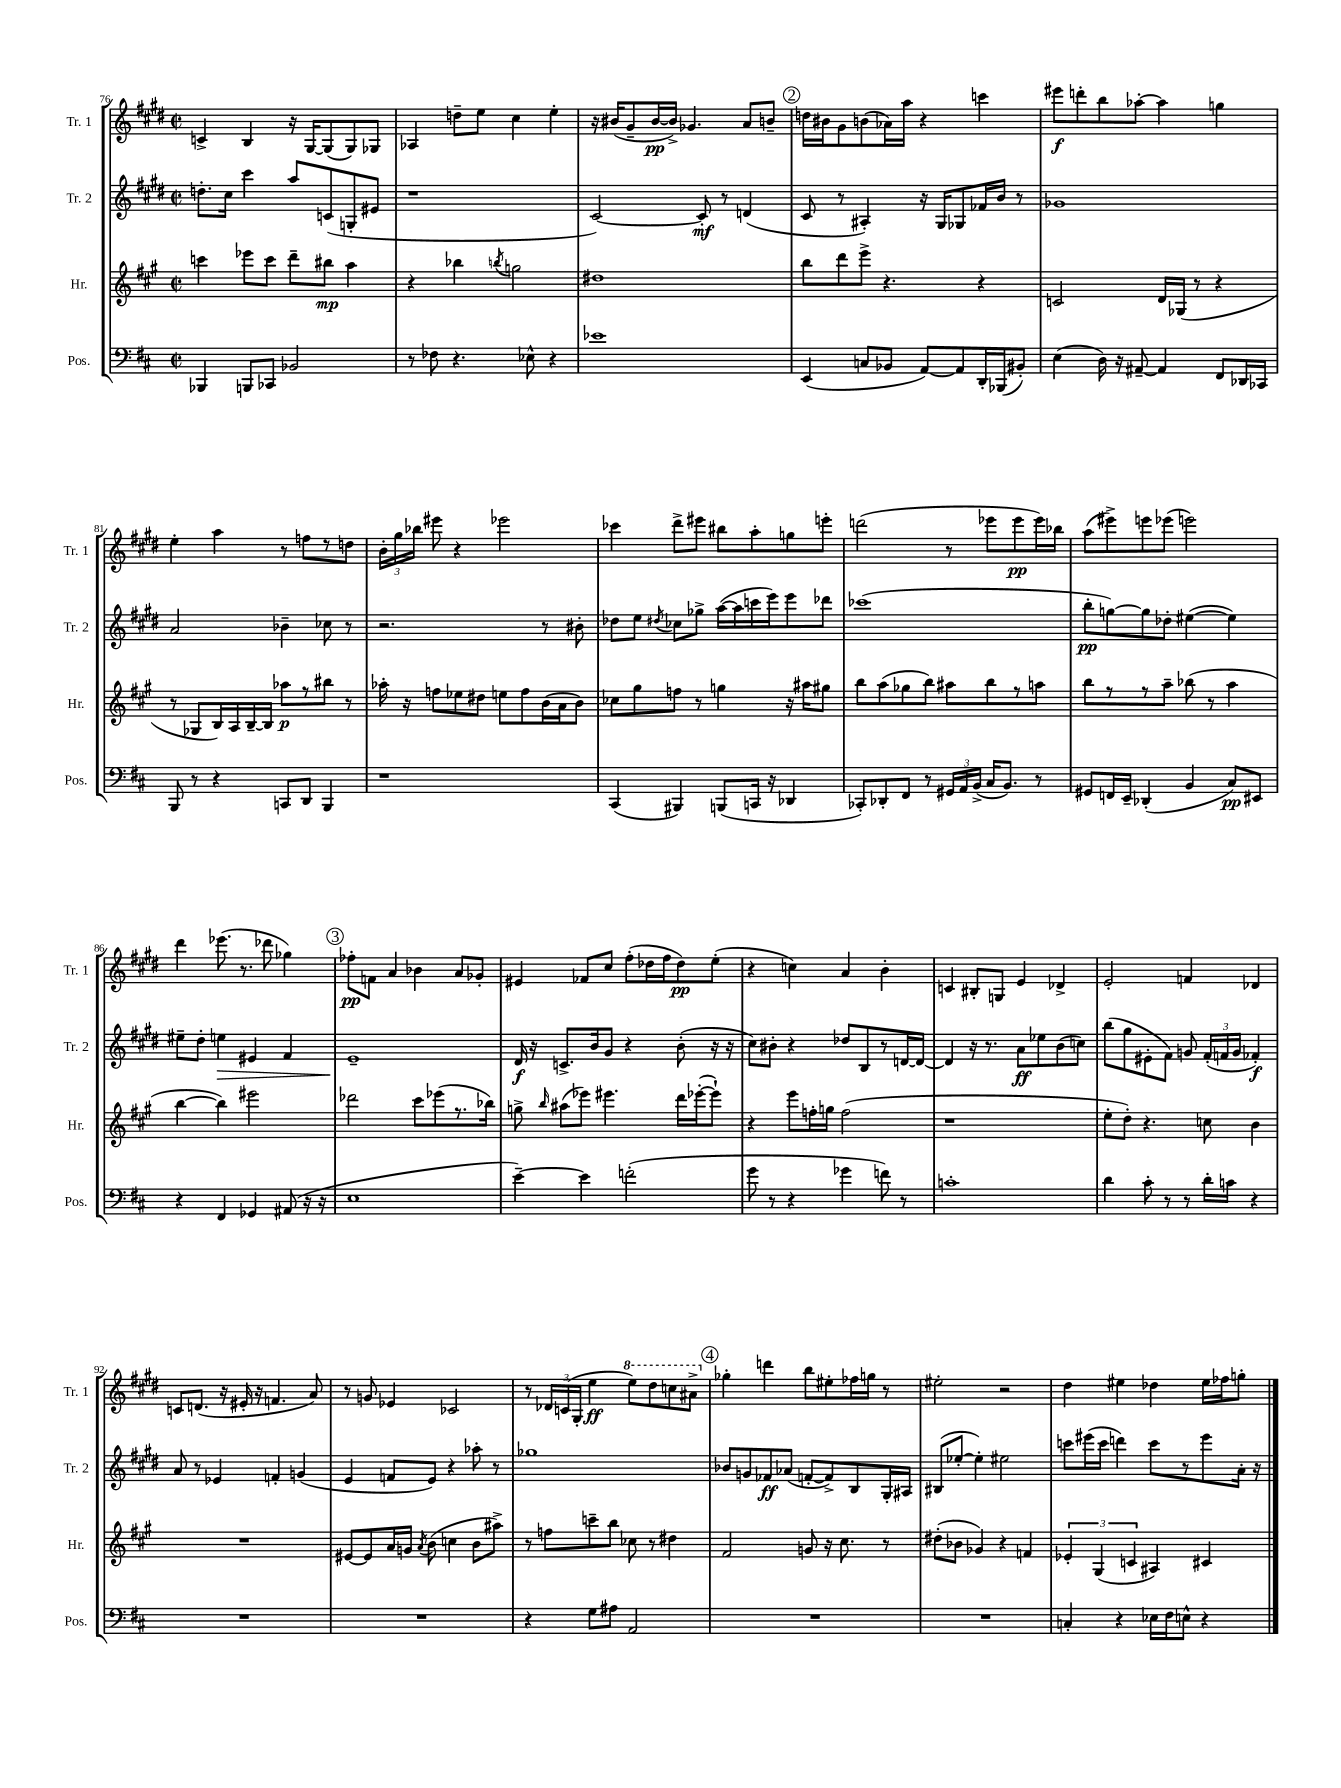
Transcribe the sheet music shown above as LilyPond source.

<<
\new StaffGroup <<
\new Staff = "s0" \with { instrumentName = "Tr. 1" shortInstrumentName = "Tr. 1" } {
    \clef treble \key e \major \defaultTimeSignature \time 2/2
    \autoBeamOff c'4-> b4 r16 gis16[~ gis8( gis8) ges8] |
    aes4 d''8[-- e''8] cis''4 e''4-. |
    r16 bis'16[( gis'8-- bis'16~\pp bis'16]->) ges'4. a'8[ b'8]-- |
    \mark \markup { \circle "2" } d''16[ bis'16 gis'8 b'8( aes'16) a''16] r4 c'''4 |
    eis'''8[\f d'''8-. b''8 aes''8]~-. aes''4 g''4 |
    e''4-. a''4 r8 f''8[ r8 d''8] |
    \tuplet 3/2 { b'16[-. gis''16 bes''16] } eis'''8 r4 ees'''2 |
    ces'''4 dis'''8[-> eis'''8] bis''8[ a''8-. g''8 e'''8]-. |
    d'''2( r8 ees'''8[ ees'''8\pp ees'''16) bes''16] |
    a''8[( eis'''8->) e'''8 ees'''8]( e'''2) |
    dis'''4 ees'''8.( r8. des'''8 ges''4) |
    \mark \markup { \circle "3" } fes''8[-.\pp f'8] a'4 bes'4 a'8[ ges'8]-. |
    eis'4 fes'8[ cis''8] fis''8[-.( des''16 fis''16 des''8\pp) e''8]-.( |
    r4 c''4) a'4 b'4-. |
    c'4 bis8[-. g8] e'4 des'4-> |
    e'2-. f'4 des'4 |
    c'8[ d'8.]( r16 eis'16-. r16 f'4. a'8) |
    r8 g'8 ees'4 ces'2 |
    r8 \tuplet 3/2 { des'16[ c'16( gis16]-. } e''4\ff \ottava #1 e'''8[) dis'''8 c'''8 ais''8]-> \ottava #0 |
    \mark \markup { \circle "4" } ges''4-. d'''4 b''8[ eis''8-. fes''16 g''16] r8 |
    eis''2-. r2 |
    dis''4 eis''4 des''4 eis''16[ fes''16 g''8]-. \bar "|." |
}
\new Staff = "s1" \with { instrumentName = "Tr. 2" shortInstrumentName = "Tr. 2" } {
    \clef treble \key e \major \defaultTimeSignature \time 2/2
    \autoBeamOff d''8.[-. cis''16] cis'''4 a''8[ c'8( g8-. eis'8] |
    r1 |
    cis'2~) cis'8-.\mf r8 d'4( |
    \mark \markup { \circle "2" } cis'8 r8 ais4-.) r16 gis16[ ges8 fes'16 b'16] r8 |
    ges'1 |
    a'2 bes'4-- ces''8 r8 |
    r2. r8 bis'8-. |
    des''8[ e''8] \acciaccatura { dis''8 } ces''8[ ges''8]-> a''16[~( a''16 c'''16 e'''16) e'''8 des'''8] |
    ces'''1( |
    b''8[-.\pp g''8~) g''8 des''8]-. eis''4~( eis''4) |
    eis''8[-- dis''8]-. e''4\> eis'4 fis'4 |
    \mark \markup { \circle "3" } e'1--\! |
    dis'16\f r16 c'8.[-> b'16 gis'8] r4 b'8-.( r16 r16 |
    cis''8[) bis'8]-. r4 des''8[ b8 r8 d'16~ d'16]~ |
    d'4 r16 r8. a'8[\ff ees''8 b'8( c''8]) |
    b''8[( gis''8 eis'8-. fis'8]) g'8 \tuplet 3/2 { fis'16[-.( f'16 g'16] } fes'4-.\f) |
    a'8 r8 ees'4 f'4-. g'4( |
    e'4 f'8[ e'8]) r4 aes''8-. r8 |
    ges''1 |
    \mark \markup { \circle "4" } bes'8[ g'8 fes'8\ff aes'8]( f'8[~-. f'8->) b8 gis16-. ais16] |
    bis8[( ees''8]~-. ees''4-.) eis''2 |
    c'''8[ eis'''16( c'''16] d'''4) c'''8[ r8 eis'''8 a'16]-. r16 \bar "|." |
}
\new Staff = "s2" \with { instrumentName = "Hr." shortInstrumentName = "Hr." } {
    \clef treble \key a \major \defaultTimeSignature \time 2/2
    \autoBeamOff c'''4 ees'''8[ c'''8] d'''8[-- bis''8]\mp a''4 |
    r4 bes''4 \acciaccatura { b''8 } g''2 |
    dis''1 |
    \mark \markup { \circle "2" } b''8[ d'''8 e'''8]-> r4. r4 |
    c'2 d'16[ ges16]( r8 r4 |
    r8 ges8[ b16) a16 b16~-- b16] aes''8[\p r8 bis''8] r8 |
    aes''16-. r16 f''8[ ees''8 dis''8] e''8[ f''8 b'16( a'16 b'8]) |
    ces''8[ gis''8 f''8] r8 g''4 r16 ais''16[ gis''8] |
    b''8[ a''8( ges''8 b''8]) ais''8[ b''8 r8 a''8] |
    b''8[ r8 r8 a''8]-- bes''8( r8 a''4 |
    b''4~ b''4) eis'''2 |
    \mark \markup { \circle "3" } des'''2 cis'''8[ ees'''8( r8. bes''16]) |
    g''8-> \grace { b''16 } ais''8[( ees'''8]) eis'''4. d'''16[ ees'''16~-.( ees'''8]-!) |
    r4 e'''8[ f''16-. g''16] f''2( |
    r1 |
    e''8[-. d''8]-.) r4. c''8 b'4 |
    R1 |
    eis'8[~ eis'8 a'16 g'16] \acciaccatura { a'8 } b'8( c''4 b'8[ ais''8]->) |
    r8 f''8[ c'''8-- b''8] ces''8 r8 dis''4 |
    \mark \markup { \circle "4" } fis'2 g'8 r16 cis''8. r8 |
    dis''8[-.( bes'8] ges'4) r4 f'4 |
    \tuplet 3/2 { ees'4-. gis4( c'4 } ais4) cis'4 \bar "|." |
}
\new Staff = "s3" \with { instrumentName = "Pos." shortInstrumentName = "Pos." } {
    \clef bass \key d \major \defaultTimeSignature \time 2/2
    \autoBeamOff bes,,4 b,,8[ ces,8] bes,2 |
    r8 fes8 r4. ees8-^ r4 |
    ees'1 |
    \mark \markup { \circle "2" } e,4( c8[ bes,8] a,8[~) a,8 d,16-. bes,,16( bis,8]-.) |
    e4( d16) r16 ais,8~-- ais,4 fis,8[ des,16 ces,16] |
    b,,8 r8 r4 c,8[ d,8] b,,4 |
    r1 |
    cis,4( bis,,4) b,,8[( c,16] r16 des,4 |
    ces,8[-.) des,8-. fis,8] r8 \tuplet 3/2 { gis,16[ a,16 b,16]->( } cis16[ b,8.]) r8 |
    gis,8[ f,16 e,16]-- des,4-.( b,4 cis8[\pp) eis,8] |
    r4 fis,4 ges,4 ais,8( r16 r16 |
    \mark \markup { \circle "3" } e1 |
    e'4~--) e'4 f'2-.( |
    g'8 r8 r4 ges'4 f'8) r8 |
    c'1-. |
    d'4 cis'8-. r8 r8 d'16[-. c'16] r4 |
    R1 |
    R1 |
    r4 g8[ ais8] a,2 |
    \mark \markup { \circle "4" } R1 |
    R1 |
    c4-. r4 ees16[ fis16 e8]-^ r4 \bar "|." |
}
>>
>>
\layout { \context { \Score currentBarNumber = #76 } }
